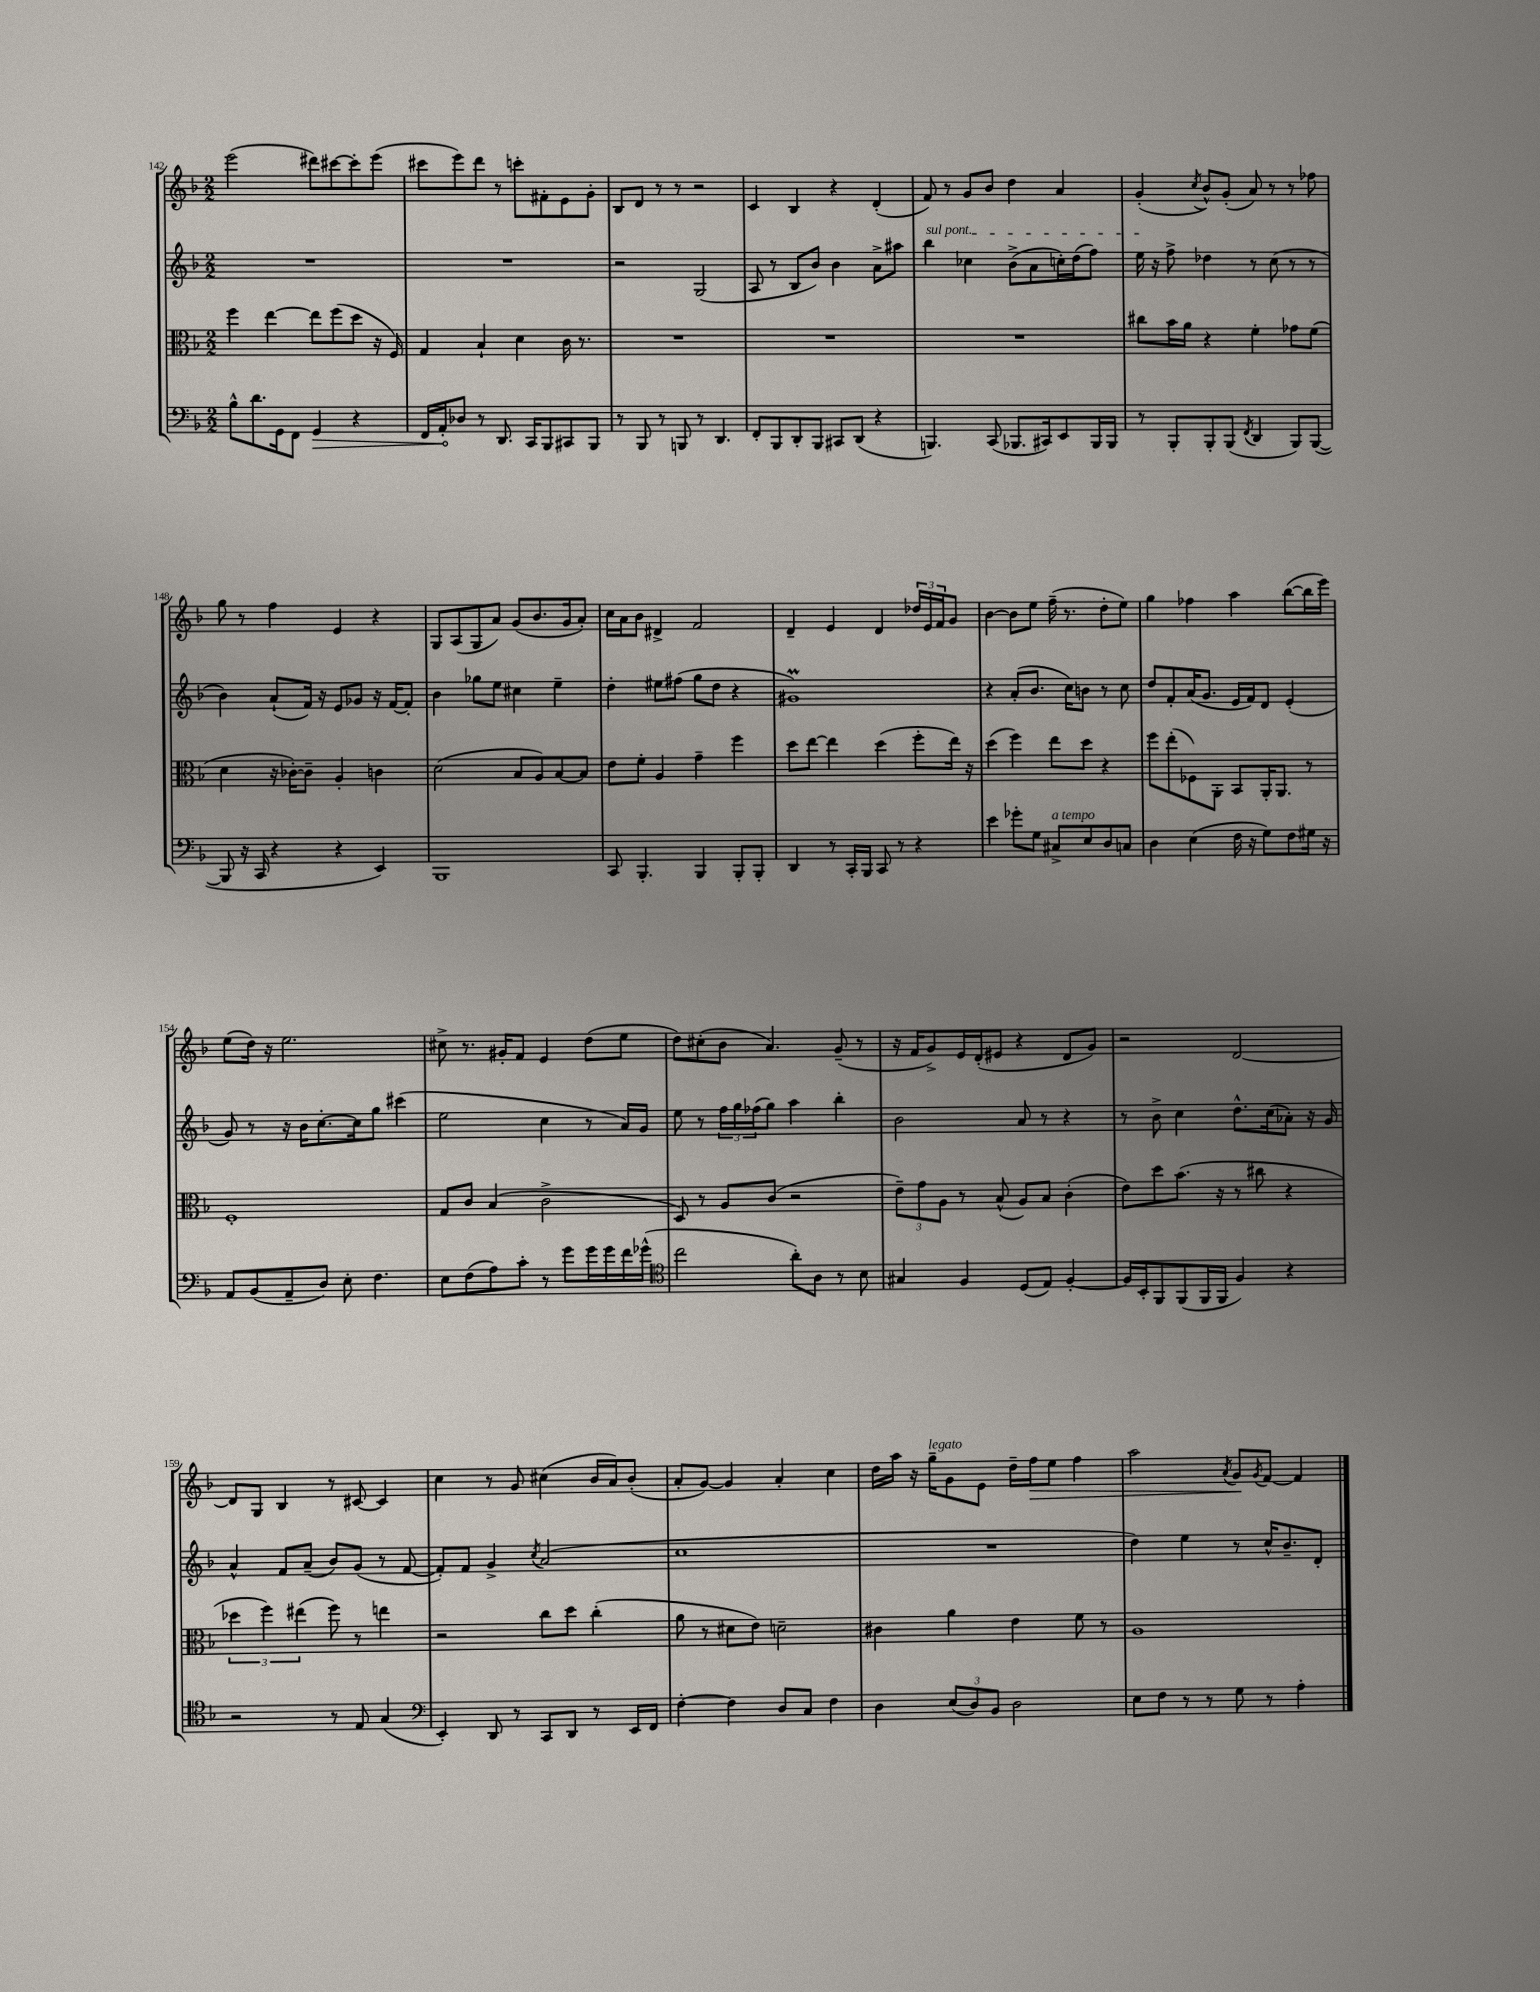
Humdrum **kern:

**kern	**kern	**kern	**kern
*staff4	*staff3	*staff2	*staff1
*clefF4	*clefC3	*clefG2	*clefG2
*k[b-]	*k[b-]	*k[b-]	*k[b-]
*M2/2	*M2/2	*M2/2	*M2/2
8B-^^	4ff	1r	(2eee
8.d	.	.	.
.	[4ee	.	.
16GG	.	.	.
8FF	.	.	.
4GG	8ee]	.	8ddd#)
.	(8ff	.	[8ccc#
4r	8dd	.	8ccc#']
.	16r	.	(8eee
.	16F)	.	.
=	=	=	=
16FF	4G	1r	8ccc#
16AA'	.	.	.
8D-	.	.	8eee)
8r	4B-`	.	8ddd
8.DD	.	.	8r
.	4d	.	8ccc'
16CC	.	.	.
8BBB-	.	.	8f#'
8CC#	16c	.	8e
.	8.r	.	.
8BBB-	.	.	8g'
=	=	=	=
8r	1r	2r	8B-
8BBB-	.	.	8d
8r	.	.	8r
8BBB	.	.	8r
8r	.	(2G	2r
4.DD	.	.	.
=	=	=	=
8FF'	1r	8A	4c
8BBB-	.	8r	.
8DD'	.	8B-	4B-
8BBB-	.	8b-)	.
8CC#	.	4b-	4r
(8DD	.	.	.
4r	.	8a^	(4d'
.	.	8aa#	.
=	=	=	=
4.BBB)	1r	4bb-	8f)
.	.	.	8r
.	.	4cc-	8g
(8CC	.	.	8b-
8.BBB-	.	(8b-^	4dd
.	.	8a	.
16CC#)	.	.	.
8EE	.	16cc')	4a
.	.	(16dd	.
16BBB-	.	8ff)	.
16BBB-	.	.	.
=	=	=	=
8r	8cc#	16ee	(4g'
.	.	16r	.
8BBB-'	16b-	8ff^	.
.	16a	.	.
.	.	.	8qcc
8BBB-'	4r	4dd-	8b-^^)
(8BBB-	.	.	(8g'
8qFF	.	.	.
4DD	4f'	8r	8a)
.	.	(8cc	8r
8BBB-)	8g-	8r	8r
([8BBB-	(8f	8r	8ff-
=	=	=	=
8BBB-]	4d	4b-)	8gg
16r	.	.	8r
16CC	.	.	.
4r	16r	(8a`	4ff
.	[16c-')	.	.
.	8c-~]	16f)	.
.	.	16r	.
4r	4A'	8e	4e
.	.	8g-	.
4EE)	4c	16r	4r
.	.	[16f	.
.	.	8f']	.
=	=	=	=
1BBB-	(2d	4b-	8G
.	.	.	(8A
.	.	8gg-	8G
.	.	8ee	8a)
.	8B-	4cc#	(8g
.	8A)	.	8.b-
.	[8B-	4ee~	.
.	.	.	16g
.	8B-]	.	8a')
=	=	=	=
8CC	8e	4dd'	16cc
.	.	.	16a
4.BBB-'	8f'	.	8b-
.	4A	8ee#	4d#^
.	.	(8ff#	.
4BBB-	4g~	8gg	2f
.	.	8dd	.
8BBB-'	4ff	4r	.
8BBB-'	.	.	.
=	=	=	=
4DD	8dd	1g#)	4d~
.	[8ee	.	.
8r	4ee]	.	4e
16CC'	.	.	.
16BBB-	.	.	.
8CC	(4dd	.	4d
8r	.	.	.
4r	8ff'	.	24dd-
.	.	.	24e
.	.	.	24f
.	16ee)	.	8g
.	16r	.	.
=	=	=	=
4e	(4dd	4r	[4b-
8g-'	4ff)	(8a'	8b-]
8G	.	8.b-	8ee
8C#^	8ee	.	(16ff~
.	.	16cc)	8.r
8E	8dd	8b	.
8D	4r	8r	8dd'
8C	.	8cc	8ee)
=	=	=	=
4D	8ff	8dd	4gg
.	(8ee'	8f'	.
(4E	8F-)	(16a	4ff-
.	.	8.g	.
.	8AA'	.	.
16F	8BB-	16e	4aa
16r	.	16f)	.
8G)	16AA'	8d	.
.	8.AA	.	.
8F	.	(4e'	([8bb-
16G#	8r	.	16bb-]
16r	.	.	16eee)
=	=	=	=
8AA	1F'	8g)	(8ee
(8BB-	.	8r	16dd)
.	.	.	16r
8AA~	.	16r	2.ee
.	.	16b-	.
8D)	.	[8.cc'	.
8E'	.	.	.
.	.	16cc]	.
4.F	.	8gg	.
.	.	(4ccc#	.
=	=	=	=
8E	8G	2ee	8cc#^
(8F	8c	.	8.r
8A)	(4B-	.	.
.	.	.	16g#'
8c'	.	.	8f
8r	2c^	4cc	4e
8g	.	.	.
16g	.	8r	(8dd
16g	.	.	.
16f	.	16a)	8ee
(16g-^^	.	16g	.
=	=	=	=
*clefC4	*	*	*
2cc	8D)	8ee	8dd)
.	8r	8r	(8cc#'
.	8A	24ff	8b-
.	.	24gg	.
.	.	(24ff-	.
.	(8c	8gg)	4.a)
8a')	2r	4aa	.
8A	.	.	.
8r	.	4bb-'	(8g~
8B-	.	.	8r
=	=	=	=
4G#	12e~)	2b-	16r
.	.	.	16f
.	12g	.	.
.	.	.	8g^)
.	12A	.	.
4F	8r	.	16e
.	.	.	(16d'
.	(8B-^^	.	8e#
(8D	8A)	8a	4r
8E)	8B-	8r	.
[4F'	(4c'	4r	8d
.	.	.	8g)
=	=	=	=
16F]	8e)	8r	2r
16BB-'	.	.	.
8FF	8dd	8b-^	.
(8FF	(8.b-	4cc	.
16FF	.	.	.
16FF	16r	.	.
4F)	8r	8.dd^^	[2d
.	8cc#	.	.
.	.	(16cc	.
4r	4r	8a-')	.
.	.	16r	.
.	.	16g	.
=	=	=	=
2r	6dd-	4a^^	8d]
.	.	.	8G
.	6ff)	.	.
.	.	8f	4B-
.	(6ee#	.	.
.	.	(8a~	.
8r	8ff)	8b-)	8r
8E	8r	(8g	[8c#
(4G	4ee	8r	4c#]
.	.	[8f	.
=	=	=	=
*clefF4	*	*	*
4EE')	2r	8f'])	4cc
.	.	8f	.
8DD	.	4g^	8r
8r	.	.	8g
.	.	8qcc	.
8CC	8cc	(2a	(4cc#
8DD	8dd	.	.
8r	(4cc'	.	16b-
.	.	.	16a)
16EE	.	.	(8b-'
16FF	.	.	.
=	=	=	=
[4F'	8a	1cc	8a'
.	8r	.	[8g)
4F]	8d#	.	4g]
.	8e)	.	.
8D	2d~	.	4a'
8C	.	.	.
4F	.	.	4cc
=	=	=	=
4D	4c#	1r	16dd
.	.	.	16aa
.	.	.	16r
.	.	.	16gg~
(12E	4a	.	8g
12D)	.	.	.
.	.	.	8e
12BB-	.	.	.
2D	4e	.	16dd~
.	.	.	16ff
.	.	.	8ee
.	8f	.	4ff
.	8r	.	.
=	=	=	=
8E	1A	4dd)	2aa
8F	.	.	.
8r	.	4ee	.
8r	.	.	.
.	.	.	8qa
8G	.	8r	8g
.	.	.	8qg
8r	.	16cc^^	[8f
.	.	8.b-~	.
4A'	.	.	4f]
.	.	8d'	.
==	==	==	==
*-	*-	*-	*-
